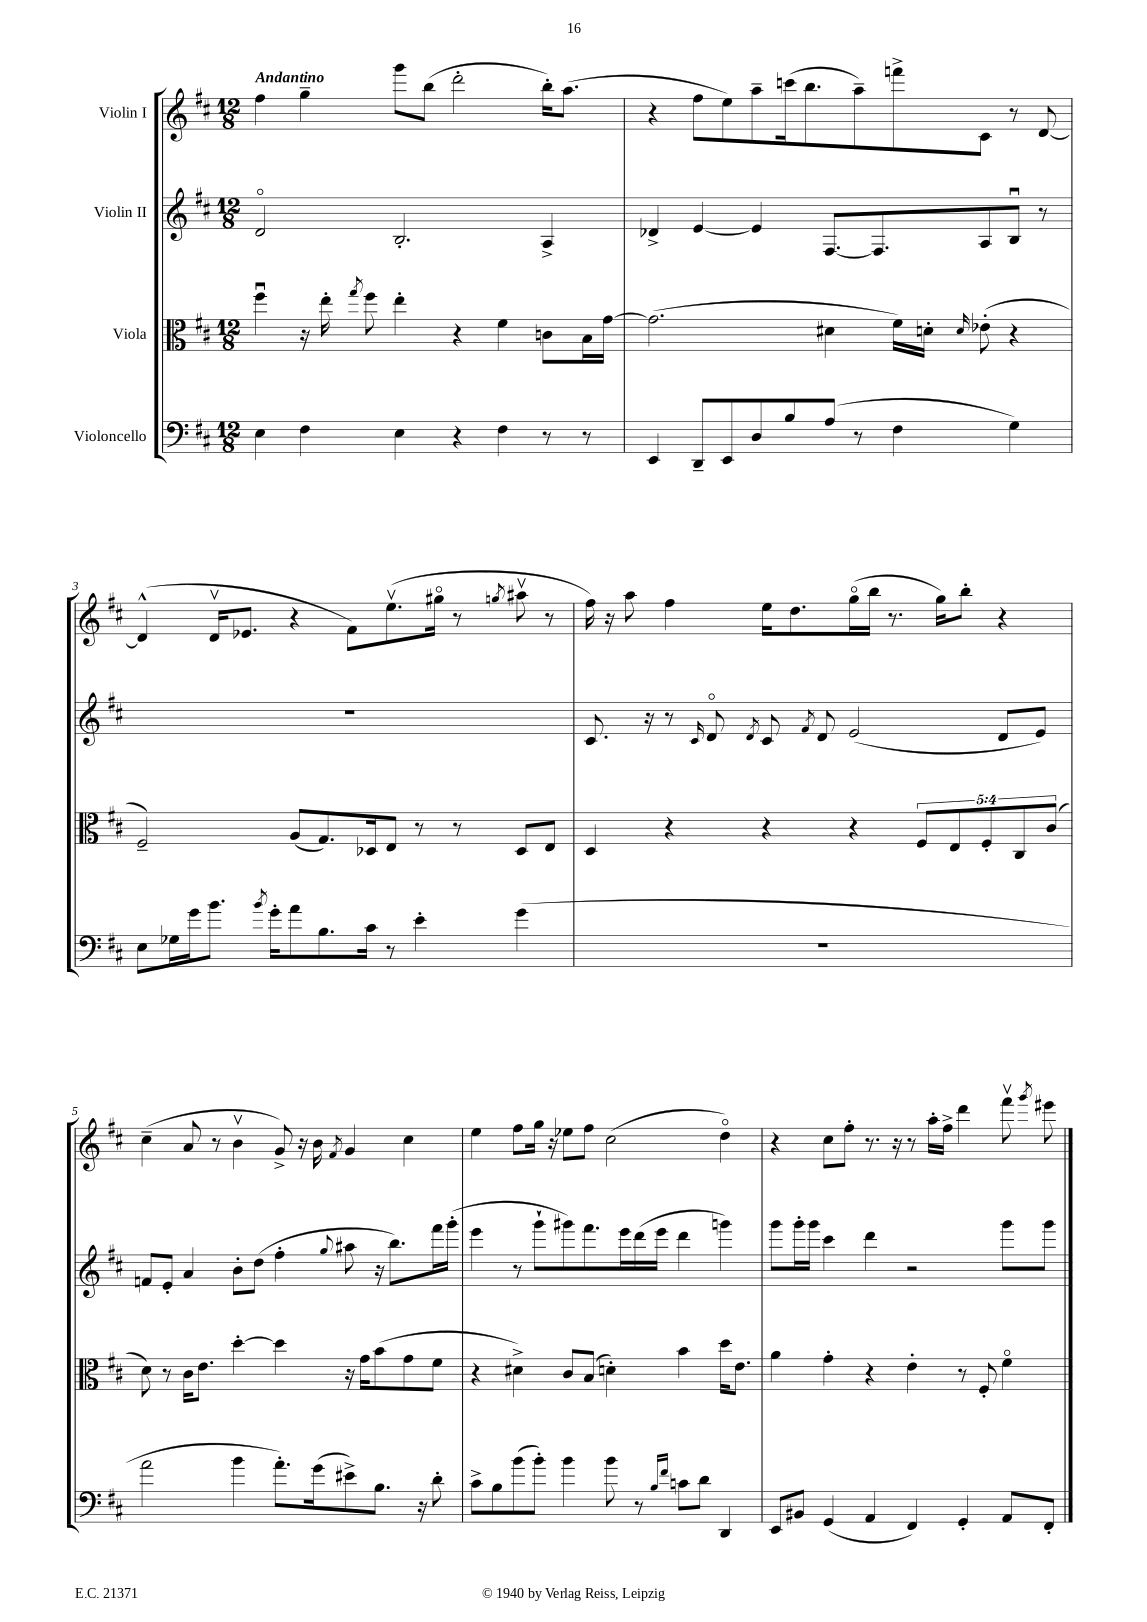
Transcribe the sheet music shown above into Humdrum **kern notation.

**kern	**kern	**kern	**kern
*staff4	*staff3	*staff2	*staff1
*clefF4	*clefC3	*clefG2	*clefG2
*k[f#c#]	*k[f#c#]	*k[f#c#]	*k[f#c#]
*M12/8	*M12/8	*M12/8	*M12/8
4E	4ff#u	2do	4ff#
4F#	16r	.	4gg~
.	16ee'	.	.
.	8qgg	.	.
.	8ff#	.	.
4E	4ee'	2.B'	8ggg
.	.	.	(8bb
4r	4r	.	2ddd'
4F#	4f#	.	.
8r	8c	4A^	16bb')
.	.	.	(8.aa
8r	16B	.	.
.	[16g	.	.
=	=	=	=
4EE	(2.g]	4d-^	4r
8DD~	.	[4e	8ff#
8EE	.	.	8ee)
8D	.	4e]	8aa~
8B	.	.	(16ccc
.	.	.	8.bb
(8A	4d#	[8.F#	.
8r	.	.	8aa~)
.	.	8.F#]	.
4F#	16f#)	.	8fff^
.	16d'	.	.
.	16qqd	.	.
.	(8e-'	8A	8c#
4G)	4r	8Bu	8r
.	.	8r	[8d
=	=	=	=
8E	2F#~)	1.r	(4d^^]
16G-	.	.	.
16g	.	.	.
8.b	.	.	16dv
.	.	.	8.e-
8qb	.	.	.
16g'	.	.	.
8a	(8A	.	4r
8.B	8.G)	.	.
.	.	.	8f#)
16c#	16D-	.	.
8r	8E	.	(8.eev
4e'	8r	.	.
.	.	.	16gg#o
.	8r	.	8r
.	.	.	8qgg
(4g	8D-	.	8aa#v
.	8E	.	8r
=	=	=	=
1.r	4D	8.c#	16ff#)
.	.	.	16r
.	.	.	8aa
.	.	16r	.
.	4r	8r	4ff#
.	.	16qqc#	.
.	.	8do	.
.	.	8qd	.
.	4r	8c#	16ee
.	.	.	8.dd
.	.	8qf#	.
.	.	8d	.
.	4r	(2e	(16ggo
.	.	.	16bb
.	.	.	8.r
.	10F#	.	.
.	.	.	16gg)
.	10E	.	.
.	.	.	8bb'
.	10F#'	.	.
.	.	8d	4r
.	10C#	.	.
.	.	8e)	.
.	(10c#	.	.
=	=	=	=
2a	8d)	8f	(4cc#~
.	8r	8e'	.
.	16c#	4a	8a
.	8.e	.	.
.	.	.	8r
4b	[4dd'	8b'	4bv
.	.	(8dd	.
8.a')	4dd]	4ff#'	8g^)
.	.	.	16r
(16g	.	.	16b
.	.	8qqgg	8qf#
8e#^)	16r	8aa#	4g
.	16g	.	.
8.B	(8b	16r	.
.	.	8.bb)	.
.	8g	.	4cc#
16r	.	.	.
8d'	8f#	16fff#	.
.	.	(16ggg'	.
=	=	=	=
8c#^	4r	4eee	4ee
8B	.	.	.
(8b	4d#^)	8r	8ff#
8b')	.	8ggg`	16gg
.	.	.	16r
4b	8c#	8ggg#)	8ee-
.	(8B	8.fff#	8ff#
8b	4d')	.	(2cc#
.	.	16eee	.
8r	.	(16ddd	.
.	.	16eee	.
16qqB	.	.	.
16qqf#	.	.	.
8c	4b	4ddd	.
8d	.	.	.
4DD	16dd	4ggg)	4ddo)
.	8.e	.	.
=	=	=	=
8EE	4a	8ggg	4r
8BB#	.	16ggg'	.
.	.	16ggg	.
(4GG	4g'	4ccc#	8cc#
.	.	.	8ff#'
4AA	4r	4ddd	8.r
.	.	.	16r
4FF#)	4e'	2r	8r
.	.	.	16aa'
.	.	.	16ff#^
4GG'	8r	.	4ddd
.	8F#'	.	.
8AA	4f#o	8ggg	8fff#v
.	.	.	8qggg
8FF#'	.	8ggg	8eee#
==	==	==	==
*-	*-	*-	*-
